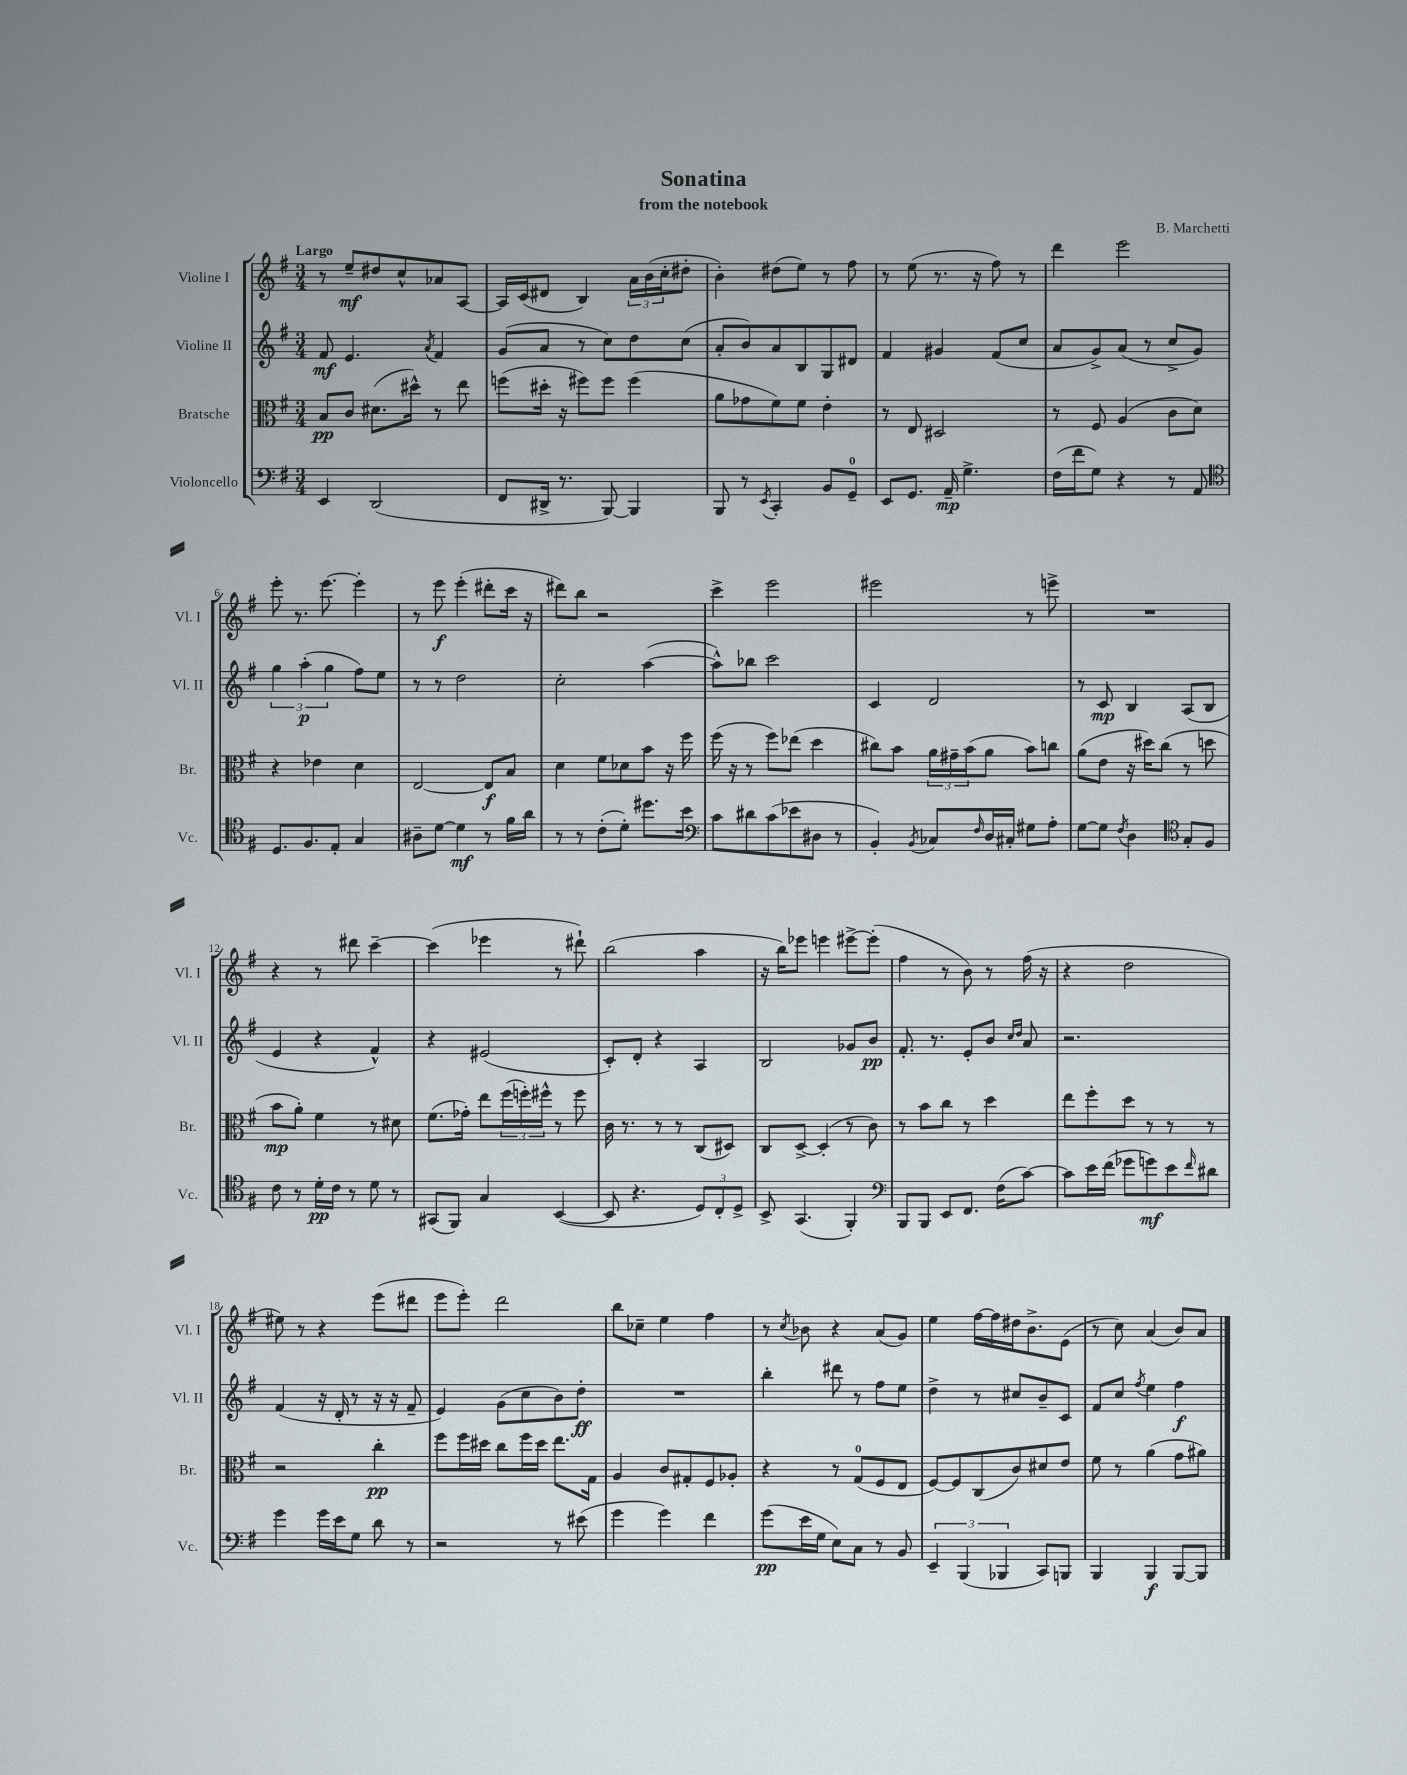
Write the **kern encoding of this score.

**kern	**kern	**kern	**kern
*staff4	*staff3	*staff2	*staff1
*clefF4	*clefC3	*clefG2	*clefG2
*k[f#]	*k[f#]	*k[f#]	*k[f#]
*M3/4	*M3/4	*M3/4	*M3/4
4EE/	8B/L	8f#/	8r
.	8c/J	4.e/	8ee~/L
(2DD/	(8.d#\L	.	8dd#/
.	.	.	8cc^^/
.	16dd#^^\Jk)	.	.
.	.	8qa/	.
.	8r	4f#/	8a-/
.	8ee\	.	[8A/J
=	=	=	=
8FF#/L	(8ff\L	(8g/L	16A/]LL
.	.	.	(16c/J
16DD#^/Jk	16dd#'\Jk	8a/J	8d#/J
8.r	16r	.	.
.	8ff#\L)	8r	4B/)
[8BBB/)	8ff#\J	8cc\L)	.
4BBB/]	(4ff#\	8dd\	24a\LL
.	.	.	(24b\
.	.	.	24cc'\J
.	.	(8cc\J	8dd#'\J
=	=	=	=
8BBB/	8a\L	8a'/L	4b'\)
8r	8g-\	8b/)	.
8qEE/	.	.	.
4CC'/	8f#\)	8a/	(8dd#\L
.	8f#\J	8B/	8ee\J)
8BB/L	4e'\	8G/	8r
8GG~/J	.	8d#/J	8ff#\
=	=	=	=
8EE/L	8r	4f#/	8r
8.GG/J	8E/	.	(8ee\
.	2D#/	4g#/	8.r
16AA~/	.	.	.
4.G^\	.	.	.
.	.	.	16r
.	.	(8f#/L	8ff#\)
.	.	8cc/J	8r
=	=	=	=
(16F#\LL	8r	8a/L	4ddd\
16f#\J	.	.	.
8G\J)	8F#/	8g^/)	.
4r	(4A/	(8a/J	2eee\
.	.	8r	.
8r	8c\L	8cc^/L	.
8AA/	8d\J)	8g/J)	.
=	=	=	=
*clefC4	*	*	*
8.D/L	4r	6gg\	8eee'\
.	.	.	8.r
.	.	(6aa'\	.
8.F#/	.	.	.
.	4e-\	.	.
.	.	.	[8.eee\
.	.	6gg\	.
8E'/J	.	.	.
4G/	4d\	8ff#\L)	4eee'\]
.	.	8ee\J	.
=	=	=	=
8A#~\L	[2E/	8r	8r
[8d\J	.	8r	8eee\
4d\]	.	2dd\	(4eee'\
8r	8E/]L	.	8ddd#'\L
16f#\LL	8B/J	.	16ccc\Jk
16a\JJ	.	.	16r
=	=	=	=
8r	4d\	2cc'\	8ddd#\L)
8r	.	.	8bb\J
(8c'\L	8f#\L	.	2r
8d'\J)	8d-\	.	.
8.dd#\L	8b\J	([4aa\	.
.	16r	.	.
16b\Jk	16ff#\	.	.
=	=	=	=
*clefF4	*	*	*
8c\L	(16ff#\	8aa^^\]L)	4ccc^\
.	16r	.	.
8d#\	8r	8bb-\J	.
(8c\	8ff#\L)	2ccc\	2eee\
8e-\	(8ee-\J	.	.
8D#\J	4dd\	.	.
8r	.	.	.
=	=	=	=
4BB'/)	8cc#\L)	4c/	2eee#\
.	8b\J	.	.
8qBB/	.	.	.
8C-/L	24a\LL	2d/	.
.	24g#~\	.	.
.	(24b\J	.	.
16qqF#/	.	.	.
16D/L	8a\J	.	.
16C#'/JJ	.	.	.
8G#\L	8b\L)	.	8r
8A'\J	8cc\J	.	8eee^\
=	=	=	=
[8G\L	(8a\L	8r	2.r
8G\]J	8e\J	8c/	.
8qF#/	.	.	.
4D\	16r	4B/	.
.	16dd#\LK)	.	.
.	(8cc\J	.	.
*clefC4	*	*	*
8G'/L	8r	(8A/L	.
8F#/J	8dd\	8B/J	.
=	=	=	=
8c\	8b\L	4e/	4r
8r	8a'\J)	.	.
16d'\LL	4f#\	4r	8r
16c\JJ	.	.	.
8r	.	.	8ddd#\
8d\	8r	4f#^^/)	[4ccc~\
8r	8d#\	.	.
=	=	=	=
(8GG#/L	(8.f#\L	4r	(4ccc\]
8FF#/J)	.	.	.
.	16g-'\Jk)	.	.
4G/	8ee\L	(2e#/	4eee-\
.	(24ff#\L	.	.
.	24ff'\)	.	.
.	24ff#^^\JJ	.	.
([4BB/	8r	.	8r
.	8ff#\	.	8ddd#`\)
=	=	=	=
8BB/]	16c\	8c'/L)	(2bb\
.	8.r	.	.
4.r	.	8d'/J	.
.	8r	4r	.
.	8r	.	.
12D/L)	(8C/L	4A/	4aa\
12C'/	.	.	.
.	8D#/J)	.	.
12D^/J	.	.	.
=	=	=	=
8BB^/	8C/L	2B/	16r
.	.	.	16bb\LK)
(4.GG/	[8D^/J	.	8eee-\J
.	(4D'/]	.	4eee\
4FF#'/)	8r	8g-/L	[8eee#^\L
.	8c\)	8b/J	(8eee#'\]J
=	=	=	=
*clefF4	*	*	*
8BBB/L	8r	8.f#'/	4ff#\
8BBB/J	8b\L	.	.
.	.	8.r	.
8EE/L	8cc\J	.	8r
8.FF#/J	8r	8e'/L	8b\)
.	4dd\	8b/J	8r
(16F#\LK	.	.	.
.	.	16qqcc/LL	.
.	.	16qqdd/JJ	.
[8c\J)	.	8a/	(16ff#\
.	.	.	16r
=	=	=	=
8c\]L	8ee\L	2.r	4r
16e\L	8ff#'\	.	.
(16f#\JJ	.	.	.
8g-\L	8dd\J	.	2dd\
8g\)	8r	.	.
8e\	8r	.	.
16qqf#/	.	.	.
8d#\J	8r	.	.
=	=	=	=
4g\	2r	(4f#/	8ee#\)
.	.	.	8r
16g\LL	.	16r	4r
16e\J	.	16d'/	.
8G\J	.	8r	.
8d\	4cc'\	16r	(8eee\L
.	.	16r	.
8r	.	8f#~/	8ddd#\J
=	=	=	=
2r	8ff#\L	4e/)	8eee\L
.	16ff#\L	.	8eee'\J)
.	16dd#\JJ	.	.
.	8cc\L	(8g\L	2ddd\
.	16ff#\L	8cc\	.
.	16dd#\JJ	.	.
8r	8.ee\L	8b\)	.
(8e#\	.	8dd'\J	.
.	16G\Jk	.	.
=	=	=	=
4g\	4A/	2.r	8bb\L
.	.	.	8cc-~\J
4g\)	8c/L	.	4ee\
.	8G#'/	.	.
4f#\	8F#/	.	4ff#\
.	8A-'/J	.	.
=	=	=	=
(8g\L	4r	4bb'\	8r
.	.	.	8qcc/
16e\L	.	.	8b-\
16G\JJ	.	.	.
8E\L)	8r	8ddd#\	4r
8C\J	(8G/L	8r	.
8r	8F#/	8ff#\L	(8a/L
8BB/	8E/J	8ee\J	8g/J)
=	=	=	=
6EE~/	[8F#/L)	4dd^\	4ee\
.	8F#/]	.	.
(6BBB/	.	.	.
.	(8C/	8r	[16ff#\LL
.	.	.	16ff#\]
6BBB-/	.	.	.
.	8c/)	8cc#/L	16dd#\J
.	.	.	8.b^\
8CC/L)	8d#/	8b~/	.
8BBB/J	8e/J	8c/J	(8e\J
=	=	=	=
4BBB/	8f#\	8f#/L	8r
.	8r	8cc/J	8cc\)
.	.	8qff#/	.
4BBB/	(4a\	4ee\	(4a/
[8BBB/L	8g\L	4ff#\	8b/L)
8BBB/]J	8a#\J)	.	8a/J
==	==	==	==
*-	*-	*-	*-
